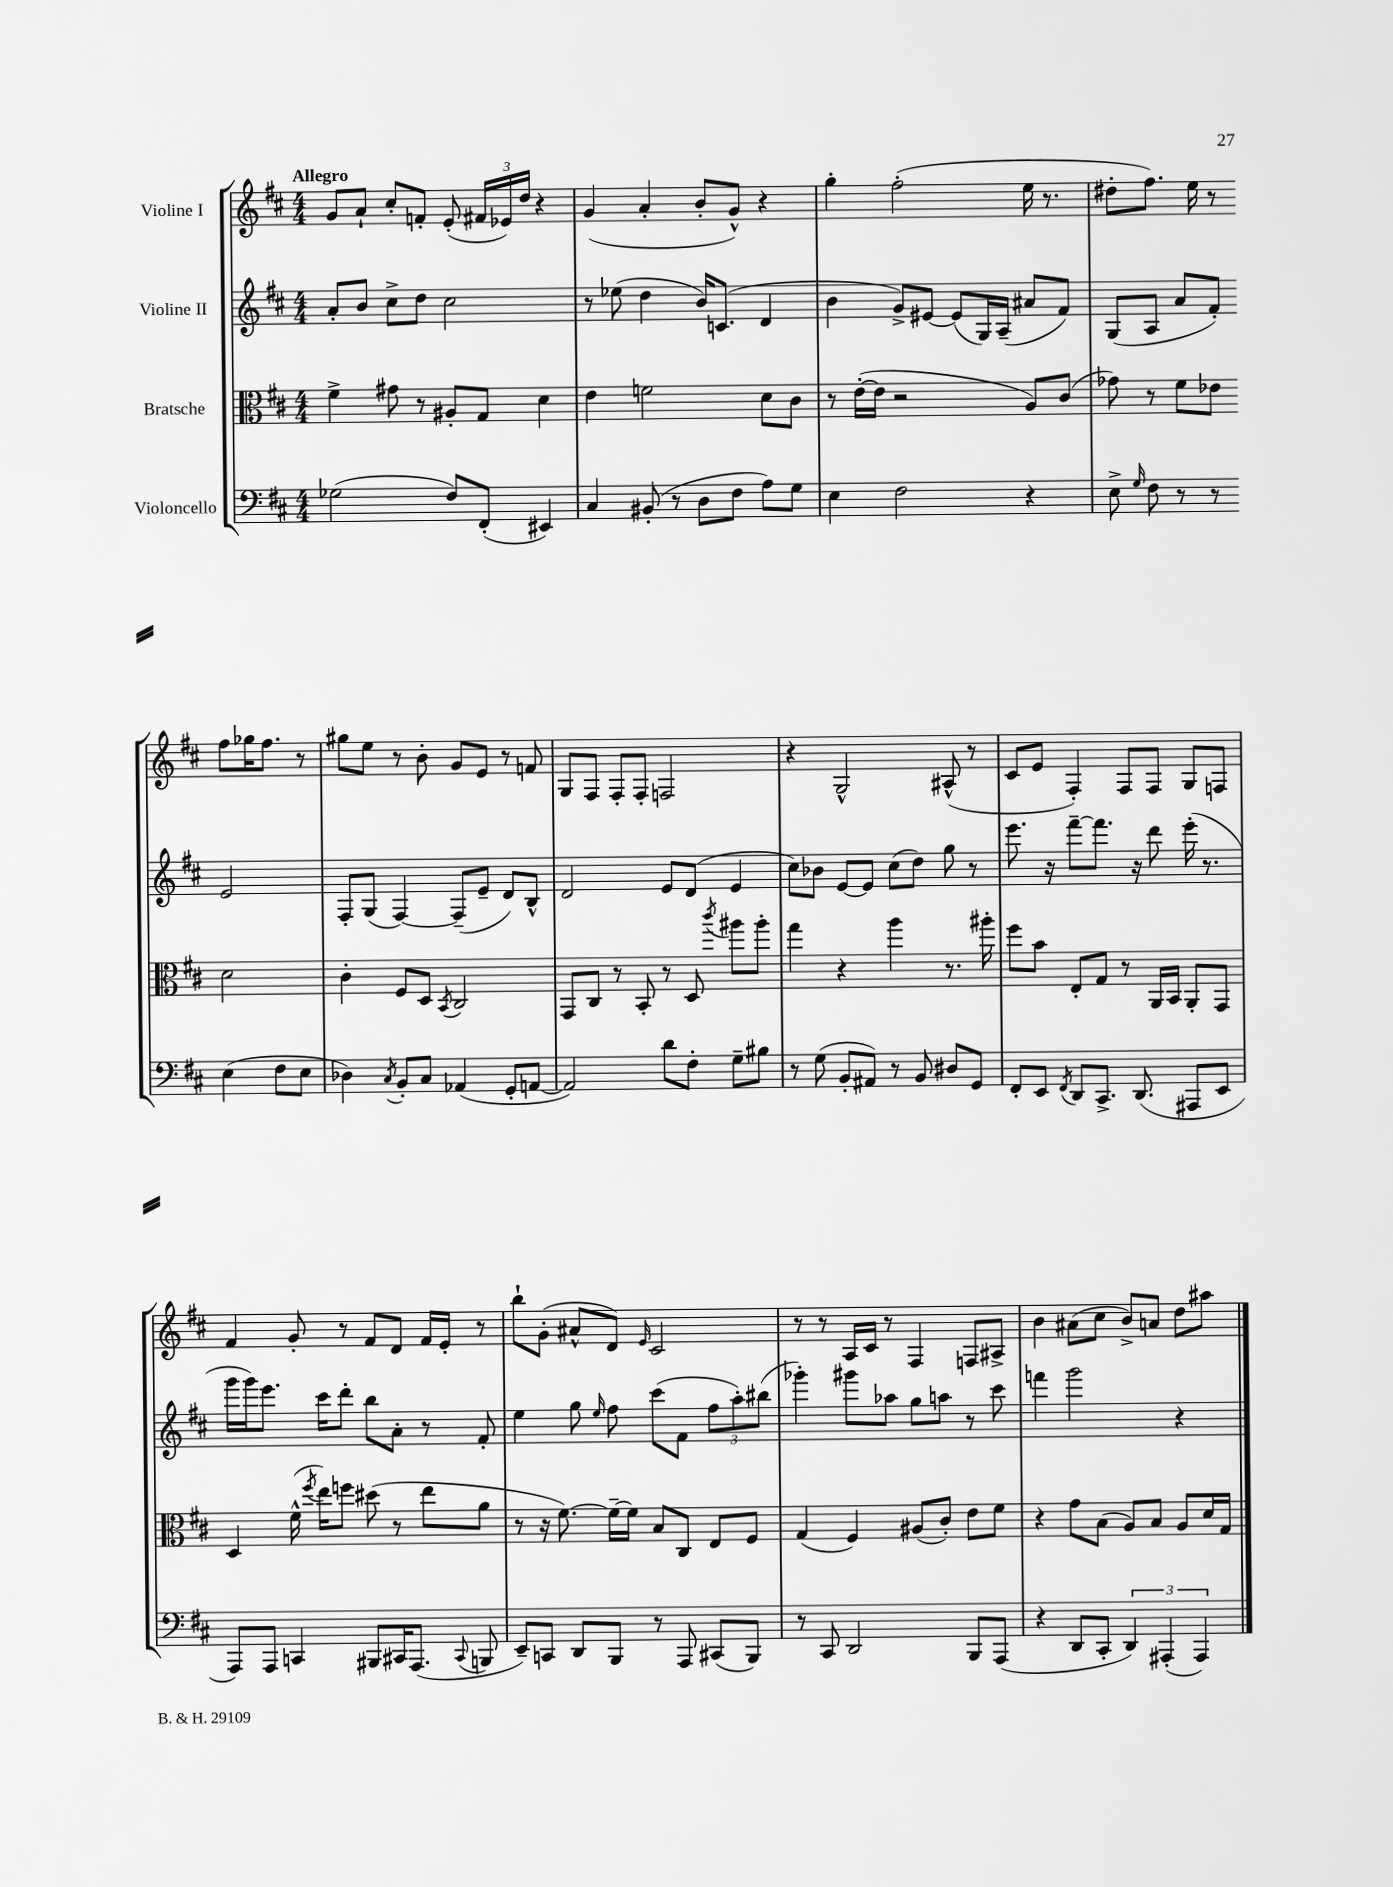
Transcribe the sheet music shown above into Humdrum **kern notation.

**kern	**kern	**kern	**kern
*part4	*part3	*part2	*part1
*staff4	*staff3	*staff2	*staff1
*I"Violoncello	*I"Bratsche	*I"Violine II	*I"Violine I
*clefF4	*clefC3	*clefG2	*clefG2
*k[f#c#]	*k[f#c#]	*k[f#c#]	*k[f#c#]
*M4/4	*M4/4	*M4/4	*M4/4
=1	=1	=1	=1
!	!	!	!LO:TX:a:B:t=Allegro
(2G-X\	4f#^\	8a'/L	8g/L
.	.	8b/J	8a`/J
.	8g#X\	8cc#^\L	8cc#'/L
.	8r	8dd\J	8fn'/J
8F#/L)	8A#X'/L	2cc#\	(8e'/
(8FF#'/J	8G/J	.	24f#X/LL
.	.	.	24e-X/)
.	.	.	24dd/JJ
4EE#X/)	4d\	.	4r
=2	=2	=2	=2
4C#/	4e\	8r	(4g/
.	.	(8ee-X\	.
(8BB#X'/	2fn\	4dd\	4a'/
8r	.	.	.
8D\L	.	16b/KL)	8b'/L
.	.	(8.cn/J	.
8F#\J	.	.	8g^^/J)
8A\L)	8d\L	4d/	4r
8G\J	8c#\J	.	.
=3	=3	=3	=3
4E\	8r	4b\	4gg'\
.	([16e'\LL	.	.
.	16e\JJ]	.	.
2F#\	2r	8g^/L)	(2ff#'\
.	.	[8e#X/J	.
.	.	(8e#/L]	.
.	.	16G/L)	.
.	.	(16A~/JJ	.
4r	8A/L)	8a#X/L	16ee\
.	.	.	8.r
.	(8c#/J	8f#/J)	.
=4	=4	=4	=4
8E^\	8g-X\)	(8G/L	8dd#X'\L
16qqG/	.	.	.
8F#\	8r	8A/J	8.ff#\J)
8r	8f#\L	8a/L	.
.	.	.	16ee\
8r	8e-X\J	8f#'/J)	8r
(4E\	2d\	2e/	8ff#\L
.	.	.	16gg-X\K
.	.	.	8.ff#\J
8F#\L	.	.	.
8E\J	.	.	8r
!!LO:LB:g=z
=5	=5	=5	=5
4D-X\)	4c#'\	8F#'/L	8gg#X\L
.	.	(8G/J	8ee\J
8qC#/	.	.	.
8BB'/L	8F#/L	[4F#/)	8r
8C#/J	8D/J	.	8b'\
.	8qBB/	.	.
(4AA-X/	2C#/	(8F#~/L]	8g/L
.	.	8e~/J	8e/J
8GG'/L	.	8d/L)	8r
[8AAn/J	.	8B^^/J	8fn/
=6	=6	=6	=6
2AA/])	8GG/L	2d/	8G/L
.	8C#/J	.	8F#/J
.	8r	.	8F#'/L
.	8BB'/	.	8F#'/J
8d\L	8r	8e/L	2Fn/
8F#'\J	8D/	(8d/J	.
.	8qccc#/	.	.
8G~\L	8aa#X\L	4e/	.
8B#X\J	8aa#'\J	.	.
=7	=7	=7	=7
8r	4gg\	8cc#\L)	4r
(8G\	.	8b-X\J	.
8BB'/L	4r	[8e/L	2G^^/
8AA#X/J)	.	8e/J]	.
8r	4aa\	(8cc#\L	.
8BB/	.	8dd\J)	.
8D#X/L	8.r	8gg\	(8A#X^^/
8GG/J	.	8r	8r
.	16aa#X'\	.	.
=8	=8	=8	=8
8FF#'/L	8ff#\L	8.eee\	8c#/L
8EE/J	8b\J	.	8e/J
.	.	16r	.
8qFF#/	.	.	.
8DD/L	8E'/L	[8fff#~\L	4F#'/)
8.CC#^/J	8G/J	8.fff#\J]	.
.	8r	.	8F#/L
(8.DD/	.	16r	.
.	16AA/LL	8ddd\	8F#/J
.	16BB/JJ	.	.
8AAA#X/L	8AA'/L	(16eee'\	8G/L
.	.	8.r	.
8EE/J	8GG/J	.	8Fn/J
!!LO:LB:g=z
=9	=9	=9	=9
8AAA/L)	4D/	16ggg\LL	4f#/
.	.	16ggg\J)	.
8AAA/J	.	8.eee\J	.
4CCn/	(16f#^^\	.	8g'/
.	8qff#/	.	.
.	16ee\KL)	16ccc#\KL	.
.	8ffn\J	8ddd'\J	8r
8BBB#X/L	(8dd#X\	8bb\L	8f#/L
16CC#X/K	8r	8a'\J	8d/J
(8.AAA/J	.	.	.
.	8ee\L	8r	16f#/LL
.	.	.	16e'/JJ
8qqCC#/	.	.	.
8BBBn/	8a\J	8f#'/	8r
=10	=10	=10	=10
8EE~/L)	8r	4ee\	8bb`\L
8CCn/J	16r	.	(8g'\J
.	[8.f#\)	.	.
8DD/L	.	8gg\	8a#X^^/L
.	.	16qqee/	.
8BBB/J	16f#~\LL_	8ff#\	8d/J)
.	16f#\JJ]	.	.
.	.	.	16qqe/
8r	8B/L	(8ccc#\L	2c#/
8AAA/	8C#/J	8f#\J	.
(8CC#X/L	8E/L	12ff#\L	.
.	.	12aa'\)	.
8BBB/J)	8F#/J	.	.
.	.	(12bb#X\J	.
=11	=11	=11	=11
8r	(4G/	4ggg-X'\)	8r
8CC#/	.	.	8r
2DD/	4F#/)	8ggg#X\L	16A/LL
.	.	.	16c#/JJ
.	.	8aa-X\J	8r
.	(8A#X/L	8gg\L	4F#/
.	8c#'/J)	8aan\J	.
8BBB/L	8e\L	8r	8Fn/L
(8AAA/J	8f#\J	8ccc#\	8A#X^/J
=12	=12	=12	=12
4r	4r	4fffn\	4b\
8DD/L	8g\L	2ggg\	(8a#X\L
8CC#'/J	(8B\J	.	8cc#\J
6DD/)	8A/L)	.	8b^/L)
.	8B/J	.	8an/J
(6AAA#X'/	.	.	.
.	8A/L	4r	8dd\L
6AAA#/)	.	.	.
.	16d/L	.	8aa#X\J
.	16G/JJ	.	.
==	==	==	==
*-	*-	*-	*-
